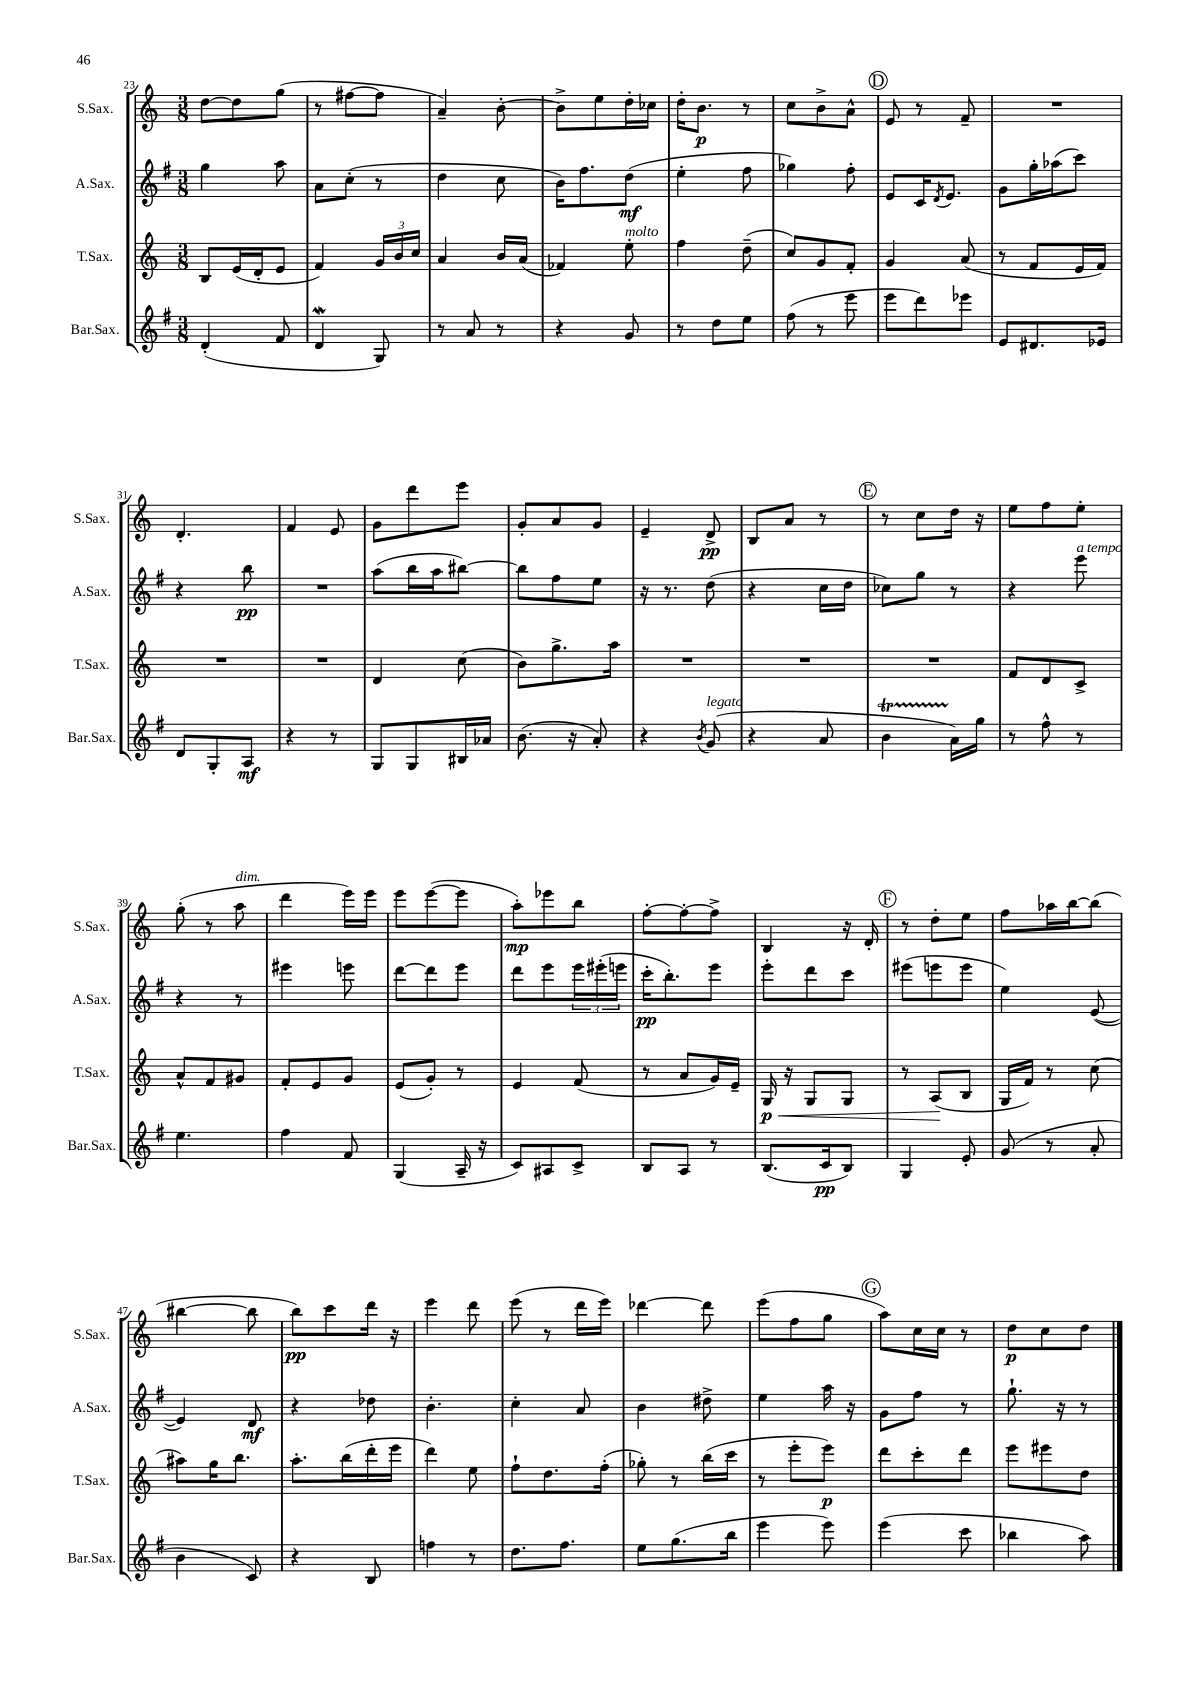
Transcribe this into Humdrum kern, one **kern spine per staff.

**kern	**kern	**kern	**kern
*staff4	*staff3	*staff2	*staff1
*clefG2	*clefG2	*clefG2	*clefG2
*k[f#]	*k[]	*k[f#]	*k[]
*M3/8	*M3/8	*M3/8	*M3/8
(4d'	8B	4gg	[8dd
.	(16e	.	8dd]
.	16d'	.	.
8f#	8e	8aa	(8gg
=	=	=	=
4d	4f)	8a	8r
.	.	(8cc'	[8ff#
8G)	24g	8r	8ff#]
.	24b	.	.
.	24cc	.	.
=	=	=	=
8r	4a	4dd	4a~)
8a	.	.	.
8r	16b	8cc	[8b'
.	(16a	.	.
=	=	=	=
4r	4f-)	16b)	8b^]
.	.	8.ff#	.
.	.	.	8ee
8g	8ee'	(8dd	16dd'
.	.	.	16cc-
=	=	=	=
8r	4ff	4ee'	16dd'
.	.	.	8.b
8dd	.	.	.
8ee	(8dd~	8ff#	8r
=	=	=	=
(8ff#	8cc)	4gg-)	8cc
8r	8g	.	8b^
8eee	8f'	8ff#'	8a^^
=	=	=	=
8eee	4g	8e	8e
8ddd)	.	16c	8r
.	.	8qd	.
.	.	8.e	.
8eee-	(8a	.	8f~
=	=	=	=
8e	8r	8g	4.r
8.d#	8f	16gg'	.
.	.	(16aa-	.
.	16e	8ccc)	.
16e-	16f)	.	.
=	=	=	=
8d	4.r	4r	4.d'
8G'	.	.	.
8A	.	8bb	.
=	=	=	=
4r	4.r	4.r	4f
8r	.	.	8e
=	=	=	=
8G	4d	(8aa	8g
8G	.	16bb	8ddd
.	.	16aa	.
16B#	(8cc	[8bb#)	8eee
16a-	.	.	.
=	=	=	=
(8.b	8b)	8bb#]	8g'
.	8.gg^	8ff#	8a
16r	.	.	.
8a')	.	8ee	8g
.	16aa	.	.
=	=	=	=
4r	4.r	16r	4e~
.	.	8.r	.
8qb	.	.	.
(8g	.	(8dd	8d^
=	=	=	=
4r	4.r	4r	8B
.	.	.	8a
8a	.	16cc	8r
.	.	16dd	.
=	=	=	=
4b	4.r	8cc-)	8r
.	.	8gg	8cc
16a)	.	8r	16dd
16gg	.	.	16r
=	=	=	=
8r	8f	4r	8ee
8ff#^^	8d	.	8ff
8r	8c^	8eee	8ee'
=	=	=	=
4.ee	8a^^	4r	(8gg'
.	8f	.	8r
.	8g#	8r	8aa
=	=	=	=
4ff#	8f'	4eee#	4ddd
.	8e	.	.
8f#	8g	8eee	16eee)
.	.	.	16eee
=	=	=	=
(4G	(8e	[8ddd	8eee
.	8g')	8ddd]	([8eee
16A~	8r	8eee	8eee]
16r	.	.	.
=	=	=	=
8c)	4e	8ddd	8aa')
8A#	.	8eee	8eee-
8c^	(8f	24eee	8bb
.	.	(24eee#'	.
.	.	24eee	.
=	=	=	=
8B	8r	16ccc'	[8ff'
.	.	8.bb')	.
8A	8a	.	8ff'_
8r	16g)	8eee	8ff^]
.	16e~	.	.
=	=	=	=
(8.B	16G	8eee'	4B
.	16r	.	.
.	8G	8ddd	.
16c	.	.	.
8B)	8G	8ccc	16r
.	.	.	16d'
=	=	=	=
4G	8r	(8eee#	8r
.	(8A	8eee	8dd'
8e'	8B	8eee	8ee
=	=	=	=
(8g	16G	4ee)	8ff
.	16f)	.	.
8r	8r	.	16aa-
.	.	.	[16bb
8a'	(8cc	([8e	(8bb]
=	=	=	=
4b	8aa#)	4e])	[4bb#
.	16gg	.	.
.	8.bb	.	.
8c)	.	8d	8bb#]
=	=	=	=
4r	8.aa'	4r	8bb)
.	.	.	8ccc
.	(16bb	.	.
8B	16ddd'	8dd-	16ddd
.	16eee	.	16r
=	=	=	=
4ff	4ddd)	4.b'	4eee
8r	8ee	.	8ddd
=	=	=	=
8.dd	8ff`	4cc'	(8eee
.	8.dd	.	8r
8.ff#	.	.	.
.	.	8a	16ddd
.	(16ff'	.	16eee)
=	=	=	=
8ee	8gg-')	4b	[4ddd-
(8.gg	8r	.	.
.	(16bb	8dd#^	8ddd-]
16bb	16ccc	.	.
=	=	=	=
4eee	8r	4ee	(8eee
.	8eee'	.	8ff
8eee)	8eee)	16aa	8gg
.	.	16r	.
=	=	=	=
(4eee	8ddd	8g	8aa)
.	8ccc'	8ff#	16cc
.	.	.	16cc
8ccc	8ddd	8r	8r
=	=	=	=
4bb-	8eee	8.gg`	8dd
.	8eee#	.	8cc
.	.	16r	.
8aa)	8dd	8r	8dd
==	==	==	==
*-	*-	*-	*-
